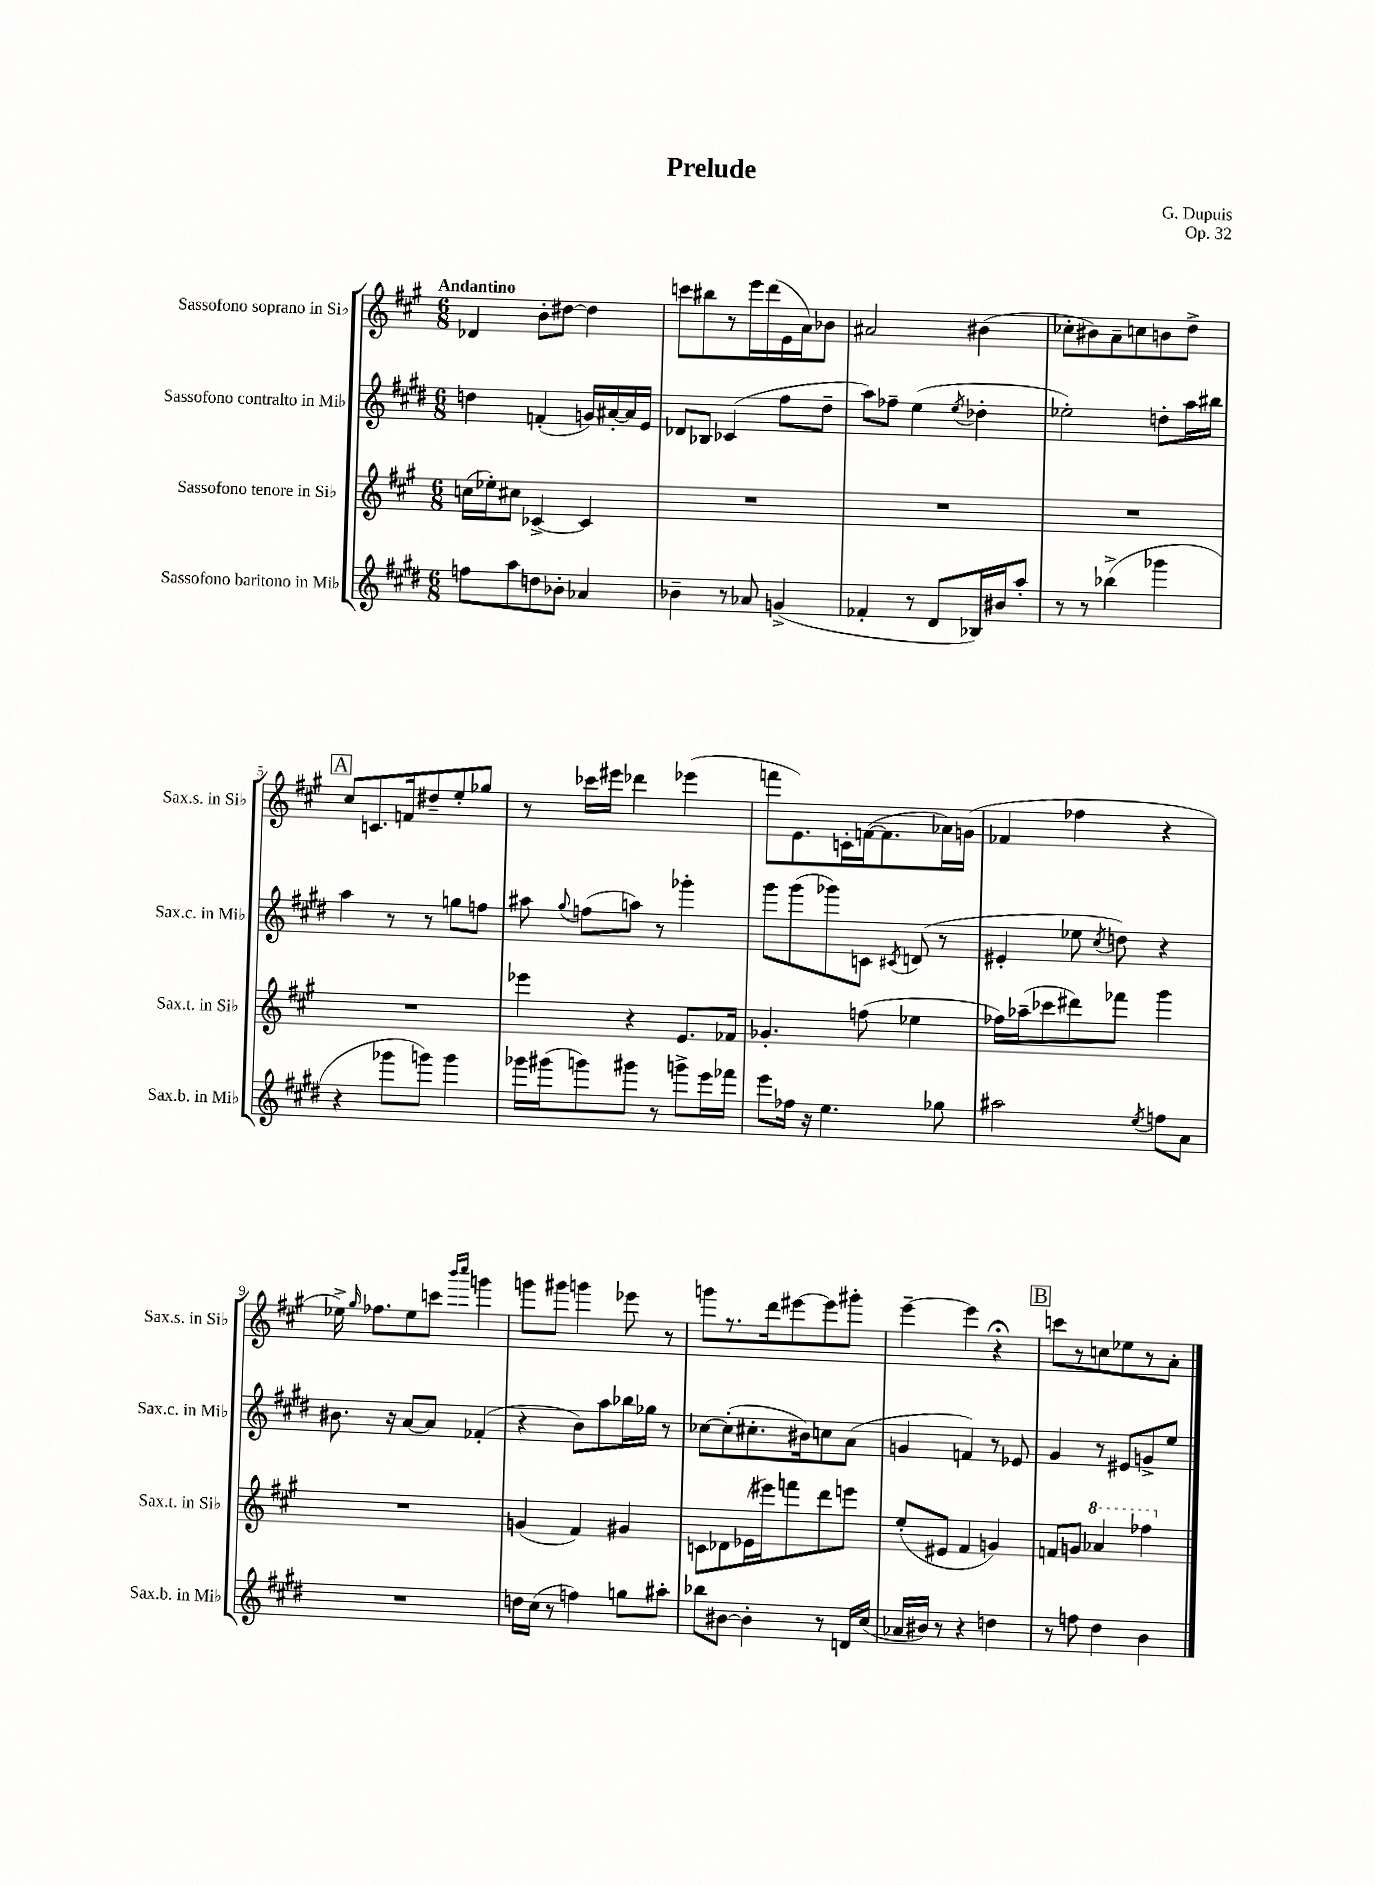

**kern	**kern	**kern	**kern
*staff4	*staff3	*staff2	*staff1
*clefG2	*clefG2	*clefG2	*clefG2
*k[f#c#g#d#]	*k[f#c#g#]	*k[f#c#g#d#]	*k[f#c#g#]
*M6/8	*M6/8	*M6/8	*M6/8
8ff\L	(16cc\LL	4dd\	4d-/
.	16ee-'\J)	.	.
8aa\	8cc#\J	.	.
8dd\	[4c-^/	(4f'/	8b'\L
8b-'\J	.	.	[8dd#\J
4a-/	4c-/]	16g/LL)	4dd#\]
.	.	[16a#'/	.
.	.	16a#/]	.
.	.	16e/JJ	.
=	=	=	=
4b-~\	2.r	8d-/L	8ccc\L
.	.	8B-/J	8bb#\
8r	.	(4c-/	8r
8a-/	.	.	16eee\L
.	.	.	(16ddd\
(4g^/	.	8ff#\L	16e\
.	.	.	16a\J)
.	.	8dd#~\J	8b-\J
=	=	=	=
4f-'/	2.r	8aa\L)	2a#/
.	.	8ff-~\J	.
8r	.	(4ee\	.
8d#/L	.	.	.
.	.	8qee/	.
16B-/L)	.	4dd-'\	(4b#\
16b#/J	.	.	.
8aa'/J	.	.	.
=	=	=	=
8r	2.r	2ee-'\)	8cc-'\L
8r	.	.	8b#\)
(4bb-^\	.	.	8a~\
.	.	.	8cc\
4ggg-\	.	8dd'\L	8b\
.	.	16aa\L	8dd^\J
.	.	16bb#\JJ	.
=	=	=	=
4r	2.r	4aa\	8cc#/L
.	.	.	8.c/
8ggg-\L	.	8r	.
.	.	.	16f/k
8ggg\J)	.	8r	8dd#~/
4ggg\	.	8gg\L	8ee'/
.	.	8ff\J	8gg-/J
=	=	=	=
16ggg-\LL	4eee-\	8aa#\	8r
(16ggg#\J	.	.	.
.	.	8qqgg#/	.
8ggg\)	.	(8ff\L	16ccc-\LL
.	.	.	16eee#\JJ
8ggg#\J	4r	8aa\J)	4ddd-\
8r	.	8r	.
8ggg^\L	8.e/L	4ggg-'\	(4eee-\
16eee\L	.	.	.
16fff-\JJ	16f-/Jk	.	.
=	=	=	=
8eee\L	4.g-'/	8ggg#\L	8fff\L
16ff-\Jk	.	(8ggg#\	8.e\)
16r	.	.	.
4.ee\	.	8ggg-\)	.
.	.	.	16c'\L
.	(8ff\	8c\J	([16f\J
.	.	.	8.f\]
.	.	8qc#/	.
.	4ee-\	(8d/	.
8gg-\	.	8r	16a-\L)
.	.	.	(16g\JJ
=	=	=	=
2aa#\	16ff-\LL)	4e#'/	4f-/
.	(16aa-~\J	.	.
.	8ccc-\	.	.
.	8ddd#\)	8ee-\	4ff-\
.	.	8qcc#/	.
.	8fff-\J	8dd\)	.
8qee/	.	.	.
8ff\L	4ggg#\	4r	4r
8a\J	.	.	.
=	=	=	=
2.r	2.r	8.b#\	16ee-^\)
.	.	.	16qqgg#/
.	.	.	8.ff-\L
.	.	16r	.
.	.	[8a/L	8ee-\
.	.	8a/]J	8ccc\J
.	.	.	16qqbbb/LL
.	.	.	16qqcccc#/JJ
.	.	(4f-'/	4ggg\
=	=	=	=
16dd\LL	(4g/	4r	8ggg\L
(16cc#\JJ	.	.	.
8r	.	.	8ggg#\J
4ff\)	4f#/)	8b\L)	4ggg\
.	.	8aa\	.
8gg\L	4g#/	16bb-\L	8eee-\
.	.	16gg-\JJ	.
8aa#'\J	.	8r	8r
=	=	=	=
8bb-\L	8c\L	[8cc-\L	8ggg\L
[8b#\J	8d-\	(8cc-'\]	8.r
4b#'\]	(16e-\L	8.cc#'\	.
.	16eee#\J)	.	16ddd\k
.	8fff\	.	[8eee#\
.	.	16b#\k)	.
8r	8ddd\	8cc\	8eee#\]
16d/LL	8eee\J	(8a\J	8ggg#'\J
(16cc#/JJ	.	.	.
=	=	=	=
16a-/LL	(8ee'/L	4g/	[4eee~\
16b#/JJ)	.	.	.
8r	8e#/J	.	.
4r	4f#/	4f/)	4eee\]
4dd\	4g/)	8r	4r;
.	.	8e-/	.
=	=	=	=
8r	8f/L	4g#/	8ccc\L
8ff\	8g/J	.	8r
4dd#\	4aa-/	8r	8cc\
.	.	8e#/L	8ee-\
4b\	4fff-\	8g^/	8r
.	.	8ee/J	8a'\J
==	==	==	==
*-	*-	*-	*-
